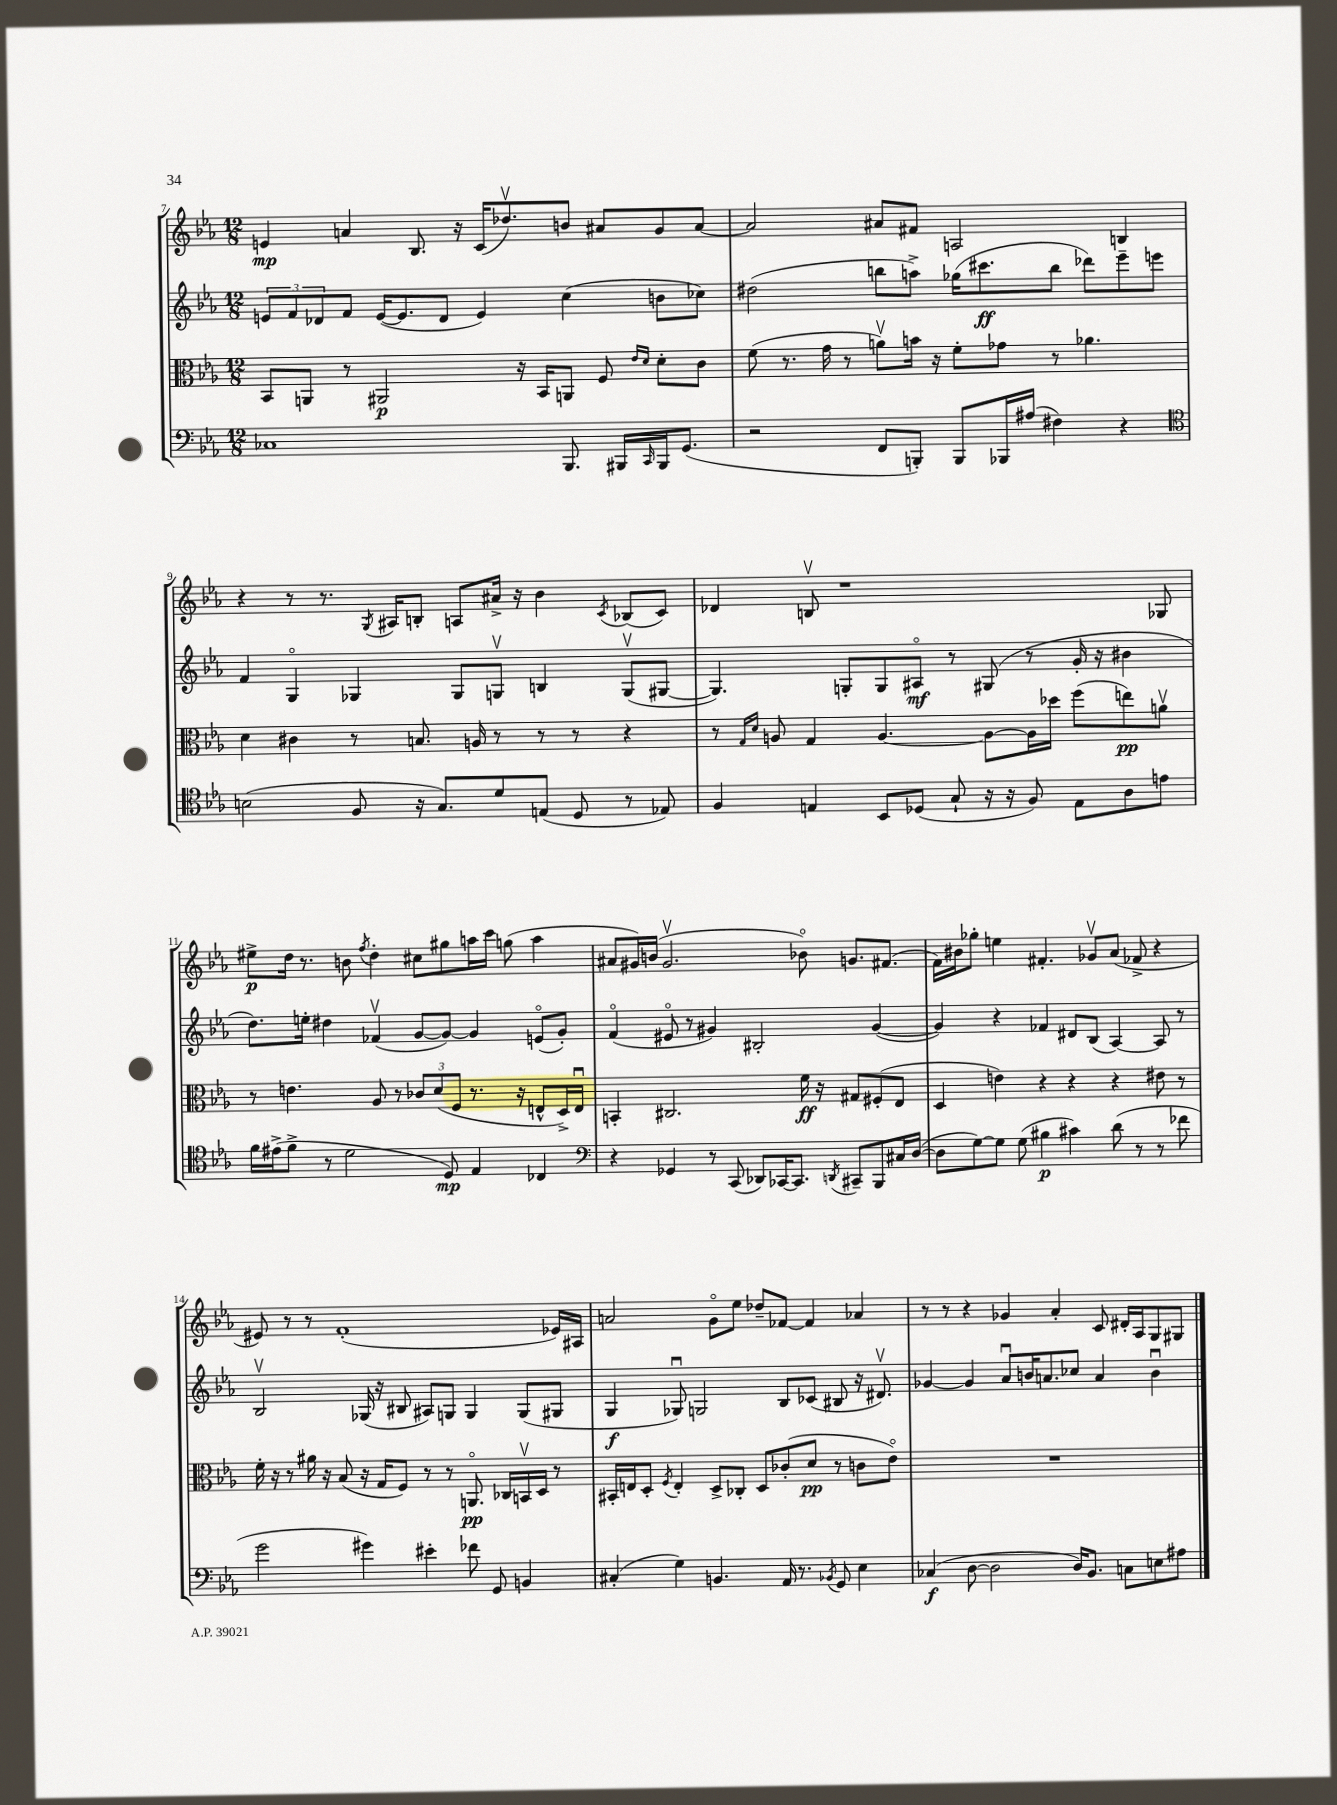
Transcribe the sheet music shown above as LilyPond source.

<<
\new StaffGroup <<
\new Staff = "s0" {
    \clef treble \key ees \major \numericTimeSignature \time 12/8
    e'4\mp a'4 bes8. r16 c'16( des''8.\upbow) b'8 ais'8 g'8 ais'8~ |
    ais'2 ais'8 fis'8 a2 b4 |
    r4 r8 r8. \acciaccatura { g8 } ais16 b8-. a8 ais'16-> r16 bes'4 \acciaccatura { c'8 } bes8( c'8) |
    des'4 b8\upbow r1 ges8 |
    eis''8->\p d''16 r8. b'8 \acciaccatura { f''8 } d''4-. cis''8 gis''8 a''16 c'''16 g''8( a''4 |
    ais'8 gis'16) b'16( gis'2.\upbow bes'8\flageolet) g'8. fis'8.( |
    f'16) bis'16 ges''8-. e''4 fis'4.-. ges'8\upbow aes'8( fes'8-> r4 |
    eis'8) r8 r8 f'1-.( ees'16) ais16 |
    a'2 g'8\flageolet ees''8 des''8-- fes'8~ fes'4 aes'4 |
    r8 r8 r4 ges'4 aes'4-. c'8 dis'16-. aes16 g8 gis8 \bar "|." |
}
\new Staff = "s1" {
    \clef treble \key ees \major \numericTimeSignature \time 12/8
    \tuplet 3/2 { e'8 f'8 des'8 } f'8 e'16~( e'8. des'8 e'4) c''4( b'8 ces''8) |
    dis''2( b''8 a''8->) ges''16( cis'''8.\ff b''8 des'''8) ees'''8-- e'''8 |
    f'4 g4\flageolet ges4 ges8 g8\upbow b4 g8\upbow( gis8~ |
    gis4.) g8-. g8 ais8\flageolet\mf r8 gis8( r8 g'16-. r16 bis'4 |
    d''8.) e''16-. dis''4 fes'4\upbow( g'8~ g'8~) g'4 e'8\flageolet( g'8-.) |
    f'4\flageolet( eis'8\flageolet r8 gis'4) bis2-. gis'4~( |
    gis'4) r4 fes'4 dis'8 bes8( aes4~) aes8 r8 |
    bes2\upbow ges16( r16 bis8 ais8) g8 g4 g8( gis8 |
    g4\f ges8\downbow) g2 bes8 ces'8( bis8 r16 dis'8.\upbow) |
    ges'4~ ges'4 aes'8\downbow b'16 a'8. ces''8 a'4 b'4\downbow \bar "|." |
}
\new Staff = "s2" {
    \clef alto \key ees \major \numericTimeSignature \time 12/8
    bes,8 a,8 r8 ais,2\p r16 bes,16 a,8 f8 \grace { ees'16 d'16 } d'8-. c'8 |
    f'8( r8. g'16 r8 a'8\upbow) b'16 r16 f'8-. ges'8 r8 aes'4. |
    d'4 cis'4 r8 b8. a16 r8 r8 r8 r4 |
    r8 \grace { g16 d'16 } a8 g4 a4.~ a8~ a16 des''16 f''8( e''8\pp) a'8\upbow |
    r8 e'4. aes8 r8 \tuplet 3/2 { ces'8 d'8( f8 } r8. r16 e8-^ d16->) e16\downbow |
    b,4-. cis2. f'16\ff r16 gis8 fis8-.( ees8 |
    d4 e'4) r4 r4 r4 eis'8 r8 |
    f'16-. r16 r8 ais'16 r16 bes8( r16 g16 f8) r8 r8 a,8.\flageolet\pp ces16 b,16\upbow d16 r8 |
    bis,16-. e16 d8-. \acciaccatura { f8 } e4-. d8-> ces8-. d8 ces'8-.( d'8\pp r8 c'8 ees'8\flageolet) |
    R1. \bar "|." |
}
\new Staff = "s3" {
    \clef bass \key ees \major \numericTimeSignature \time 12/8
    ces1 bes,,8. bis,,16 \grace { c,16 } bis,,16 g,8.( |
    r2 f,8 b,,8-.) b,,8 bes,,16 ais16( fis4) r4 |
    \clef tenor b2( f8 r16 g8.) d'8 e8( d8 r8 ees8) |
    f4 e4 bes,8 des8( g8-! r16 r16 f8) e8 aes8 e'8 |
    f'16 eis'16->( f'8-> r8 d'2 d8\mp) ees4 ces4 |
    \clef bass r4 ges,4 r8 c,8( des,8) ces,16~ ces,8. \acciaccatura { d,8 } cis,8-- bes,,8 cis16 d16~( |
    d8 g8~) g8 g8( bis4\p cis'4) d'8( r8 r8 fes'8 |
    g'2 gis'4) eis'4-. fes'8 g,8 b,4 |
    cis4-.( g4) b,4. aes,16 r8. \acciaccatura { bes,8 } g,8 ees4 |
    ces4\f( d8~ d2 d16) bes,8. c8 e8 ais8 \bar "|." |
}
>>
>>
\layout { \context { \Score currentBarNumber = #7 } }
